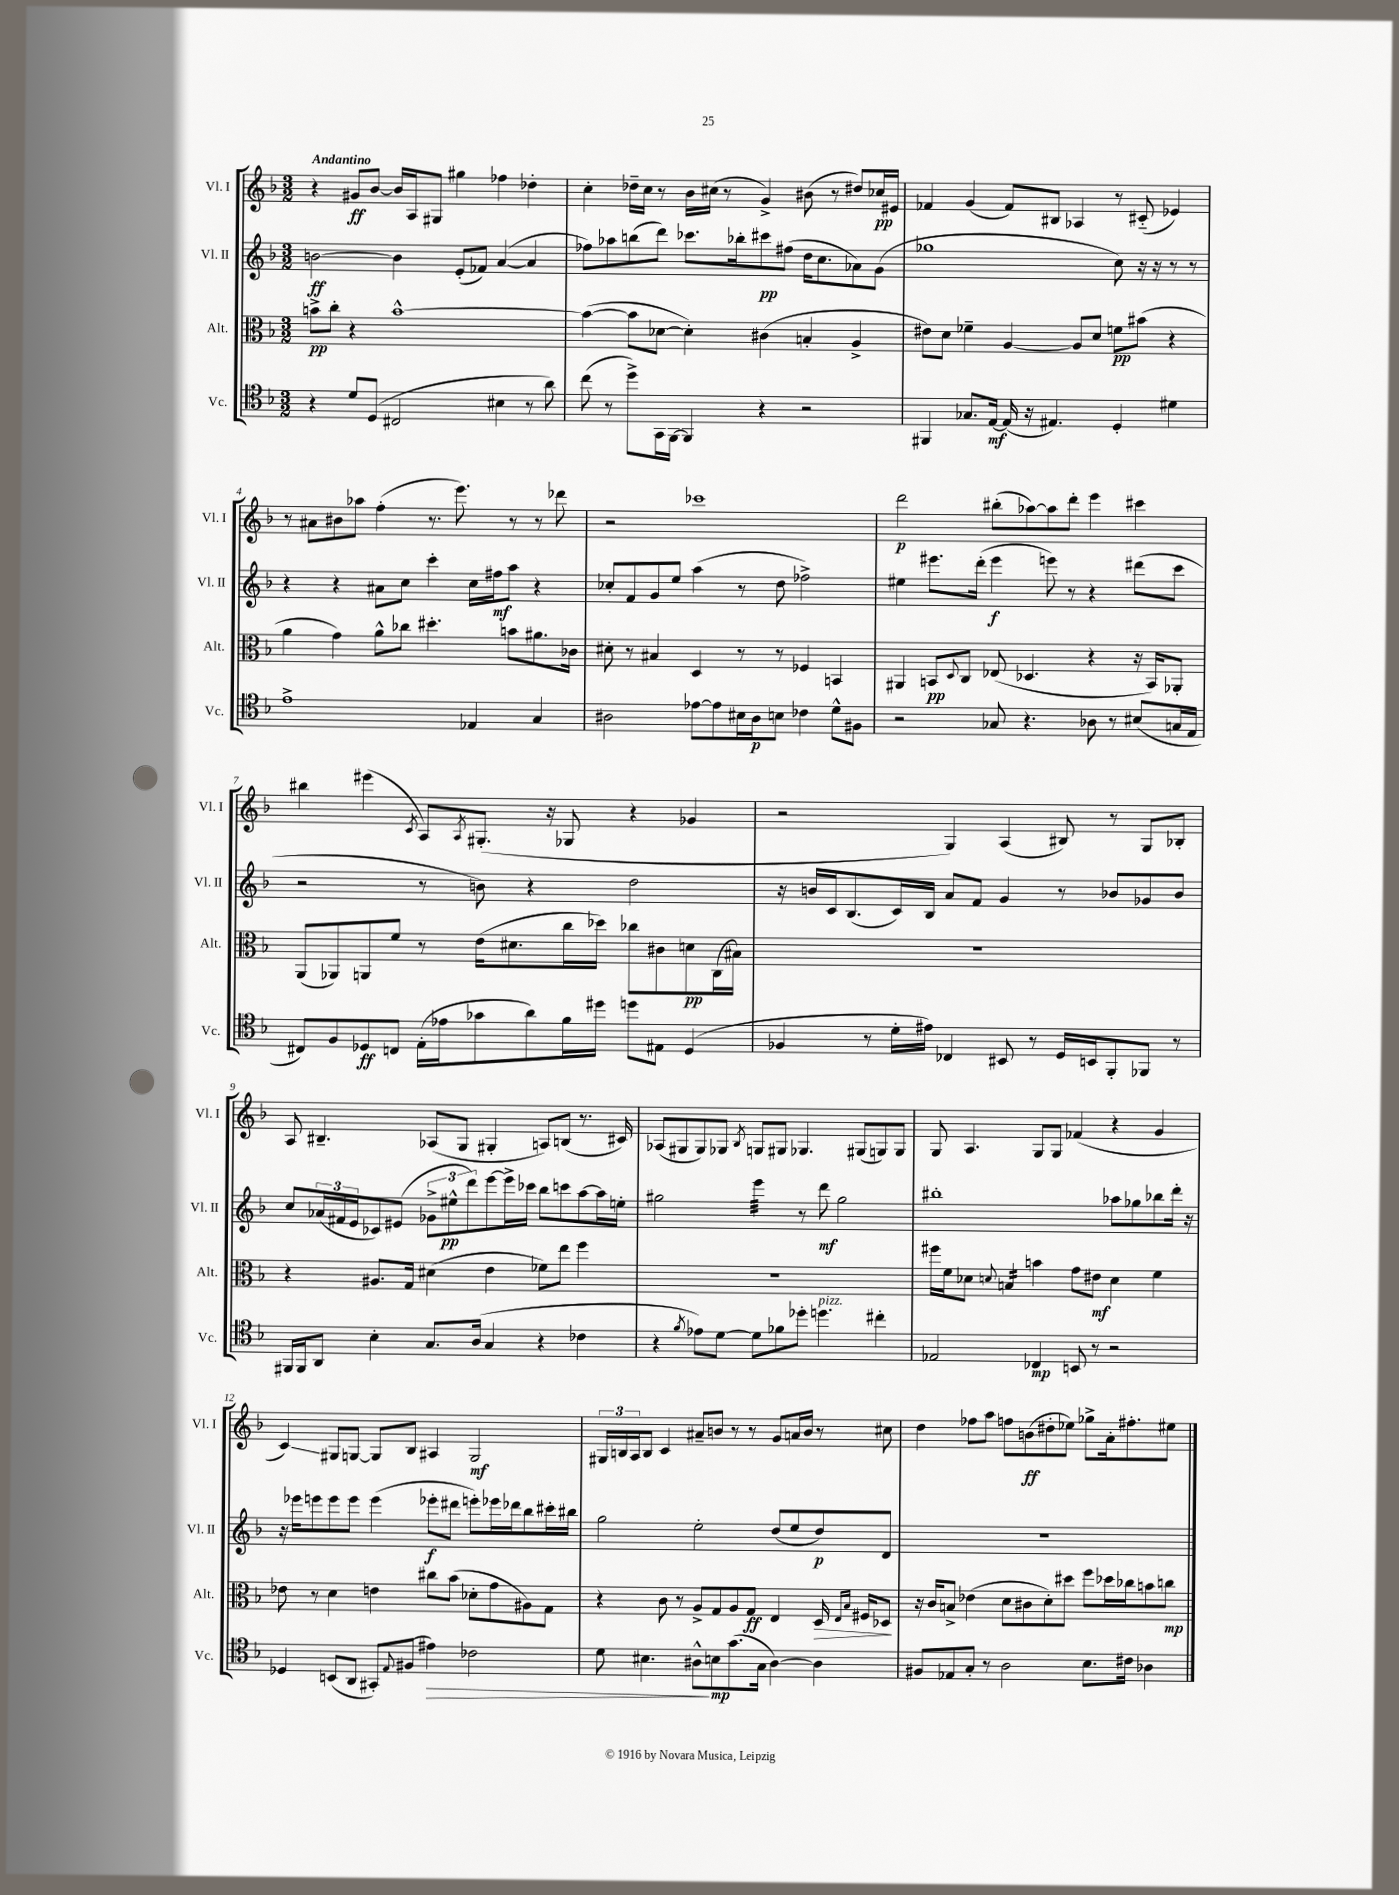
<<
\new StaffGroup <<
\new Staff = "s0" \with { instrumentName = "Vl. I" shortInstrumentName = "Vl. I" } {
    \clef treble \key f \major \numericTimeSignature \time 3/2 \tempo "Andantino"
    r4 gis'8\ff bes'8~ bes'16 a16 gis8 gis''4 fes''4 des''4-. |
    c''4-. des''16-- c''16 r8 bes'16 cis''16( r8 g'4->) bis'8( r8 dis''8) ces''16\pp eis'16 |
    fes'4 g'4( fes'8) bis8 aes4 r8 cis'8-_( ees'4) |
    r8 ais'8 bis'8 aes''8 f''4-.( r8. e'''8.) r8 r8 des'''8 |
    r2 ces'''1 |
    d'''2\p bis''8-.( aes''8~) aes''8 d'''8-. e'''4 cis'''4 |
    bis''4 eis'''4( \acciaccatura { c'8 } a8) \acciaccatura { a8 } gis8.-.( r16 ges8 r4 ges'4 |
    r2 g4) a4( bis8) r8 g8 bes8-. |
    a8 bis4.-- aes8( g8 gis4-. a8) b8( r8. cis'16) |
    aes8( gis8 gis8) ges8 \acciaccatura { bes8 } g8 gis8 ges4. gis8( g8) g8 |
    g8 a4. g8 g8 fes'4( r4 g'4 |
    c'4\glissando) gis8 g8~ g8 bes8 ais4 g2\mf |
    \tuplet 3/2 { gis16 b16 a16 } b8 c'4 ais'8-- b'8 r8 r8 g'8 a'16 b'16 r8 cis''8 |
    d''4 fes''8 a''8 f''8 b'8\ff( dis''8-. ees''8) ges''8-> a'16-. fis''8.-. eis''8 \bar "|." |
}
\new Staff = "s1" \with { instrumentName = "Vl. II" shortInstrumentName = "Vl. II" } {
    \clef treble \key f \major \numericTimeSignature \time 3/2
    b'2~\ff b'4 e'8-.( fes'8) a'4~( a'4 |
    fes''8) aes''8 b''8( d'''8) ces'''8. bes''16-. cis'''8\pp fis''8( d''16 c''8. aes'8) g'8( |
    ges''1 c''8) r16 r16 r8 r8 |
    r4 r4 ais'8 c''8 c'''4-. c''16 fis''16\mf a''8 r4 |
    ces''8-. f'8 g'8 e''8 a''4( r8 d''8 fes''2->) |
    eis''4 eis'''8. d'''16-.( eis'''4\f e'''8) r8 r4 dis'''8( c'''8 |
    r2 r8 b'8) r4 d''2 |
    r16 b'16 c'16 bes8.( c'16) bes16 a'8 f'8 g'4 r8 bes'8 ges'8 bes'8 |
    c''8 \tuplet 3/2 { aes'16( fis'16 e'16 } ces'8) eis'8( \tuplet 3/2 { ges'8-> eis''8-^\pp d'''8) } e'''8~ e'''16-> ces'''16 bes''8 c'''8 a''8~ a''16 e''16-. |
    gis''2 e'''4:32 r8 d'''8\mf gis''2 |
    bis''1-. aes''8 ges''8 bes''8 d'''16-. r16 |
    r16 ees'''16 e'''8 e'''8 e'''8 e'''4( ees'''8-.\f dis'''8 e'''8-.) ees'''16 des'''16 bes''8 cis'''16-. bis''16 |
    g''2 e''2-. d''8( e''8 d''8\p) d'8 |
    R1. \bar "|." |
}
\new Staff = "s2" \with { instrumentName = "Alt." shortInstrumentName = "Alt." } {
    \clef alto \key f \major \numericTimeSignature \time 3/2
    b'8->\pp c''8-. r4 b'1~-^ |
    b'4~( b'8 des'8~ des'4-.) cis'4( b4-. a4-> |
    eis'8) d'8 fes'4-- a4~ a8 d'8 f'8\pp bis'8( r4 |
    a'4 g'4) a'8-^ ces''8 dis''4.-. b'8 ais'8. ces'16 |
    dis'8-. r8 bis4 d4 r8 r8 fes4 b,4 |
    ais,4 b,8\pp \appoggiatura { d8 } c8 ees8( des4. r4 r16 b,16) aes,8-. |
    a,8( aes,8) a,8 f'8 r8 e'16( dis'8. c''16 des''16) ces''8 cis'8 d'8\pp c16( bis16) |
    R1. |
    r4 ais8. g16 dis'4( e'4 fes'8) e''8 f''4 |
    R1. |
    fis''16 f'16 des'8 \appoggiatura { d'8 } b4:16 b'4 g'8 eis'8\mf d'4 f'4 |
    ees'8 r8 d'4 e'4 cis''8 bes'8( des'8-. g'8 ais8) g8 |
    r4 c'8 r8 a8-> g8 a8 g8\ff e4 d16\> \grace { e16 bes16 } fis16 des8\! |
    r16 c'16 b8-> ees'4( d'8 cis'8 d'8-.) dis''8 f''8 des''16 ces''16 b'8 c''8\mp \bar "|." |
}
\new Staff = "s3" \with { instrumentName = "Vc." shortInstrumentName = "Vc." } {
    \clef tenor \key f \major \numericTimeSignature \time 3/2
    r4 d'8 d8( cis2 bis4 r8 a'8) |
    c''8( r8 d''8->) g,16 f,16~ f,4 r4 r2 |
    fis,4 ges8. e16~\mf e16( r16 eis4.) d4-. dis'4 |
    e'1-> ees4 g4 |
    ais2 ees'8~ ees'8 bis16 ais16\p b8 ces'4 d'8-^ fis8 |
    r2 ges8 r4. aes8 r8 bis8( g16 e16 |
    cis8) f8 des8\ff c8 e16-.( ees'16 ges'8 a'8) f'16 dis''16 d''8 eis8 des4( |
    fes4 r8 d'16-. eis'16) ces4 bis,8 r8 d16 b,16 f,8-. fes,8 r8 |
    fis,16 fis,16 a,8 bes4-. g8. a16( g4 r4 ces'4 |
    r4 \acciaccatura { f'8 } ees'8) d'8~ d'8 fes'8 des''8-. d''4.^\markup { \italic "pizz." } cis''4-. |
    ees2 ces4\mp b,8 r8 r2 |
    des4 b,8( a,8 gis,8-.) \appoggiatura { e8 } fis8( eis'4\>) ces'2 |
    d'8 bis4. ais8-^\! b8\mp g'8.( g16 ais4~) ais4 |
    fis8 ees8 g8-. r8 a2 bes8. cis'16 aes4 \bar "|." |
}
>>
>>
